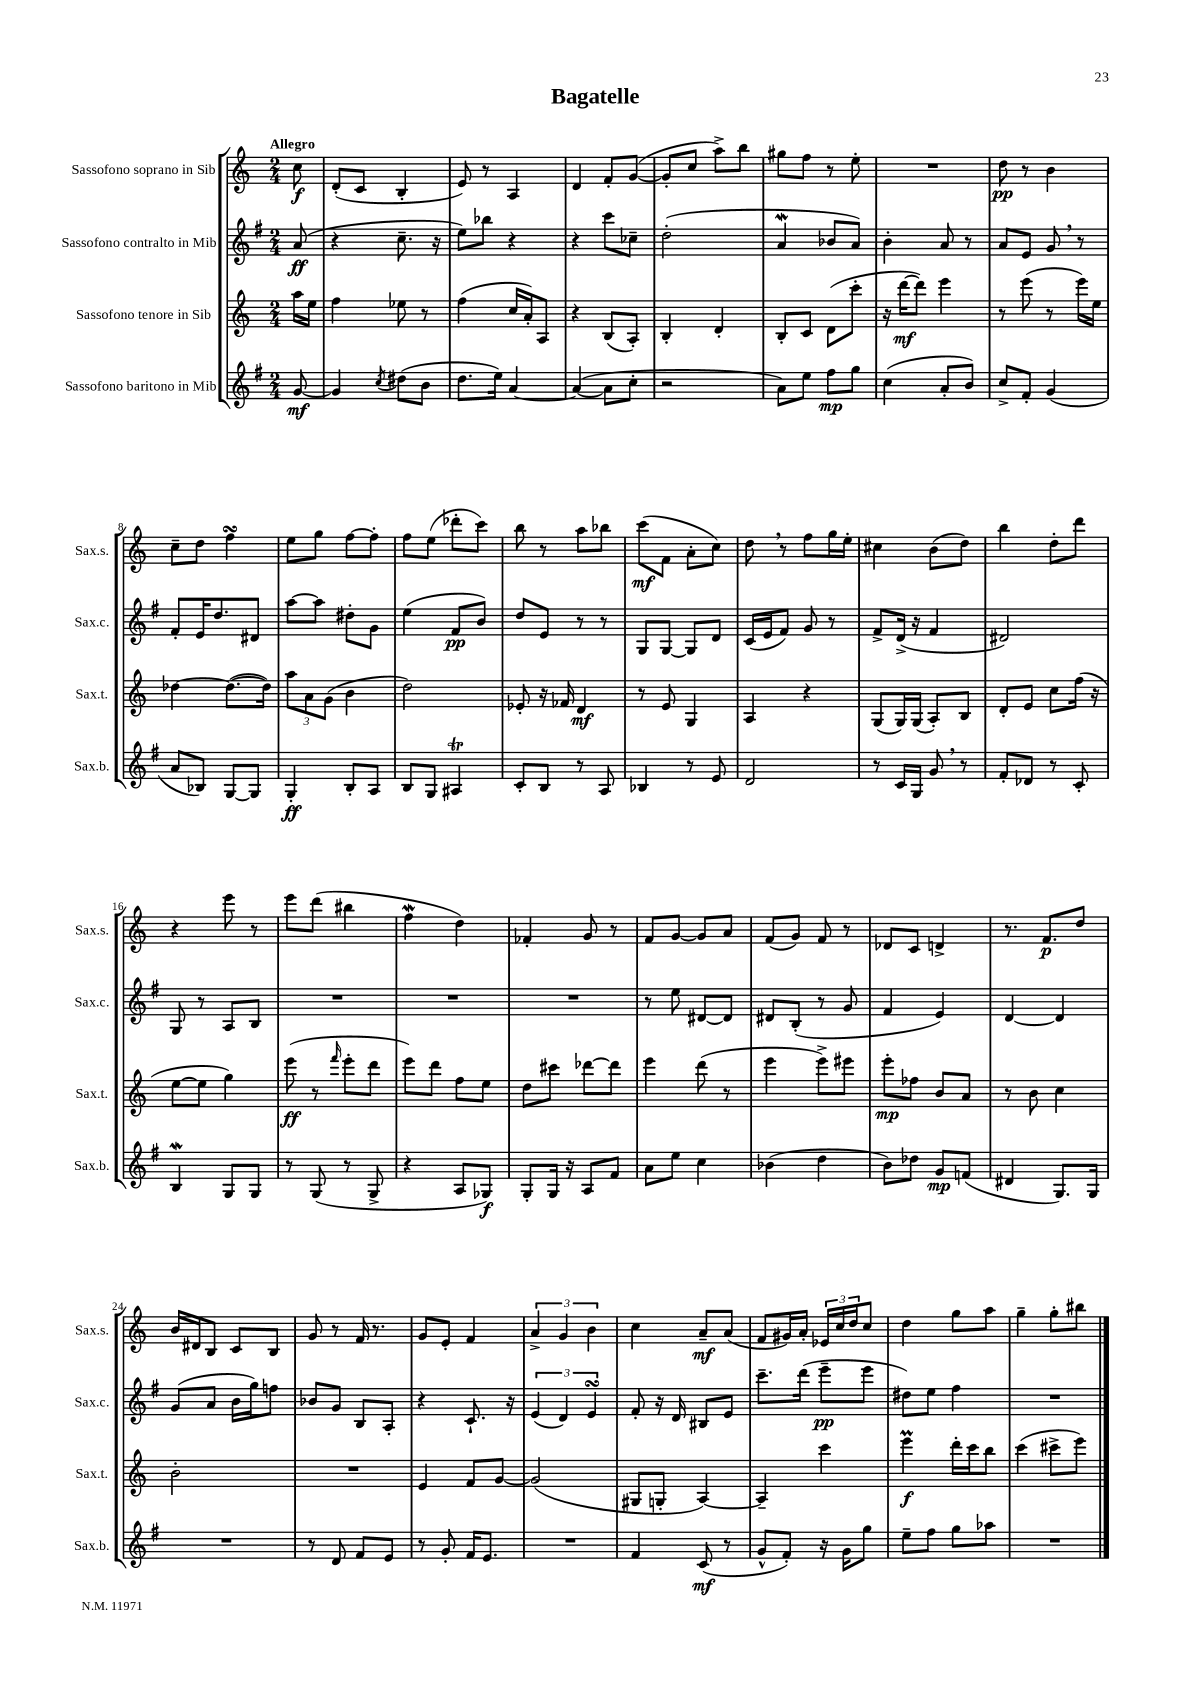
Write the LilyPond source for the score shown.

\header { title = "Bagatelle" }
<<
\new StaffGroup <<
\new Staff = "s0" \with { instrumentName = "Sassofono soprano in Sib" shortInstrumentName = "Sax.s." } {
    \clef treble \key c \major \numericTimeSignature \time 2/4 \partial 8 \tempo "Allegro"
    c''8\f |
    d'8-.( c'8 b4-. |
    e'8) r8 a4 |
    d'4 f'8-. g'8~( |
    g'8-. c''8 a''8->) b''8 |
    gis''8 f''8 r8 e''8-. |
    R2 |
    d''8\pp r8 b'4 |
    c''8-- d''8 f''4\turn |
    e''8 g''8 f''8~ f''8-. |
    f''8 e''8( des'''8-. c'''8) |
    b''8 r8 a''8 bes''8 |
    c'''8\mf( f'8 a'8-. c''8) |
    d''8 \breathe r8 f''8 g''16 e''16-. |
    cis''4 b'8( d''8) |
    b''4 d''8-. d'''8 |
    r4 e'''8 r8 |
    e'''8 d'''8( bis''4 |
    f''4\mordent d''4) |
    fes'4-. g'8 r8 |
    f'8 g'8~ g'8 a'8 |
    f'8( g'8) f'8 r8 |
    des'8 c'8 d'4-> |
    r8. f'8.\p d''8 |
    b'16 dis'16 b8 c'8 b8 |
    g'8 r8 f'16 r8. |
    g'8 e'8-. f'4 |
    \tuplet 3/2 { a'4-> g'4 b'4 } |
    c''4 a'8--\mf a'8( |
    f'8 gis'16) a'16-. \tuplet 3/2 { ees'16 c''16 d''16 } c''8 |
    d''4 g''8 a''8 |
    g''4-- g''8-. bis''8 \bar "|." |
}
\new Staff = "s1" \with { instrumentName = "Sassofono contralto in Mib" shortInstrumentName = "Sax.c." } {
    \clef treble \key g \major \numericTimeSignature \time 2/4 \partial 8
    a'8\ff( |
    r4 c''8.-- r16 |
    e''8) bes''8 r4 |
    r4 c'''8 ces''8-- |
    d''2-.( |
    a'4\mordent bes'8 a'8) |
    b'4-. a'8 r8 |
    a'8 e'8 g'8 \breathe r8 |
    fis'8-. e'16 d''8. dis'8 |
    a''8~ a''8 dis''8-. g'8 |
    e''4( fis'8\pp b'8) |
    d''8 e'8 r8 r8 |
    g8 g8~ g8 d'8 |
    c'16( e'16 fis'8) g'8 r8 |
    fis'8-> d'16->( r16 fis'4 |
    dis'2) |
    g8 r8 a8 b8 |
    R2 |
    R2 |
    R2 |
    r8 e''8 dis'8~ dis'8 |
    dis'8 b8-.( r8 g'8 |
    fis'4 e'4) |
    d'4~ d'4 |
    g'8( a'8 b'16 g''16) f''8 |
    bes'8 g'8 b8 a8-. |
    r4 c'8.-! r16 |
    \tuplet 3/2 { e'4( d'4) e'4\turn } |
    fis'8-. r16 d'16 bis8 e'8 |
    c'''8.-- d'''16( e'''8--\pp e'''8 |
    dis''8) e''8 fis''4 |
    R2 \bar "|." |
}
\new Staff = "s2" \with { instrumentName = "Sassofono tenore in Sib" shortInstrumentName = "Sax.t." } {
    \clef treble \key c \major \numericTimeSignature \time 2/4 \partial 8
    a''16 e''16 |
    f''4 ees''8 r8 |
    f''4( c''16 a'16-.) a8 |
    r4 b8( a8-.) |
    b4-. d'4-. |
    b8-. c'8 d'8( c'''8-. |
    r16 d'''16~\mf d'''8) e'''4 |
    r8 e'''8( r8 e'''16) e''16 |
    des''4~ des''8.~( des''16) |
    \tuplet 3/2 { a''8 a'8 g'8( } b'4 |
    d''2) |
    ees'8-. r16 fes'16 d'4\mf |
    r8 e'8 g4 |
    a4 r4 |
    g8( g16) g16( a8-.) b8 |
    d'8-. e'8 c''8 f''16( r16 |
    e''8~ e''8 g''4) |
    e'''8\ff( r8 \grace { f'''16 } e'''8-. d'''8 |
    e'''8) d'''8 f''8 e''8 |
    d''8 cis'''8 des'''8~ des'''8 |
    e'''4 d'''8( r8 |
    e'''4 e'''8->) eis'''8 |
    e'''8-.\mp fes''8 b'8 a'8 |
    r8 b'8 c''4 |
    b'2-. |
    R2 |
    e'4 f'8 g'8~ |
    g'2( |
    gis8 g8-. a4~) |
    a4-- c'''4 |
    e'''4\prall\f d'''16-. c'''16 b''8 |
    c'''4( cis'''8-> e'''8) \bar "|." |
}
\new Staff = "s3" \with { instrumentName = "Sassofono baritono in Mib" shortInstrumentName = "Sax.b." } {
    \clef treble \key g \major \numericTimeSignature \time 2/4 \partial 8
    g'8~\mf |
    g'4 \acciaccatura { c''8 } dis''8( b'8 |
    d''8. e''16) a'4~ |
    a'4~( a'8 c''8-. |
    r2 |
    a'8) e''8 fis''8\mp g''8 |
    c''4( a'8-. b'8) |
    c''8-> fis'8-. g'4( |
    a'8 bes8) g8~ g8 |
    g4-.\ff b8-. a8 |
    b8 g8 ais4\trill |
    c'8-. b8 r8 a8 |
    bes4 r8 e'8 |
    d'2 |
    r8 c'16 g16 g'8 \breathe r8 |
    fis'8-. des'8 r8 c'8-. |
    b4\mordent g8 g8 |
    r8 g8( r8 g8-> |
    r4 a8 ges8\f) |
    g8-. g16 r16 a8 fis'8 |
    a'8 e''8 c''4 |
    bes'4( d''4 |
    b'8) des''8 g'8\mp f'8( |
    dis'4 g8.) g16 |
    R2 |
    r8 d'8 fis'8 e'8 |
    r8 g'8-. fis'16 e'8. |
    R2 |
    fis'4 c'8\mf( r8 |
    g'8-^ fis'8-.) r16 g'16 g''8 |
    e''8-- fis''8 g''8 aes''8 |
    R2 \bar "|." |
}
>>
>>
